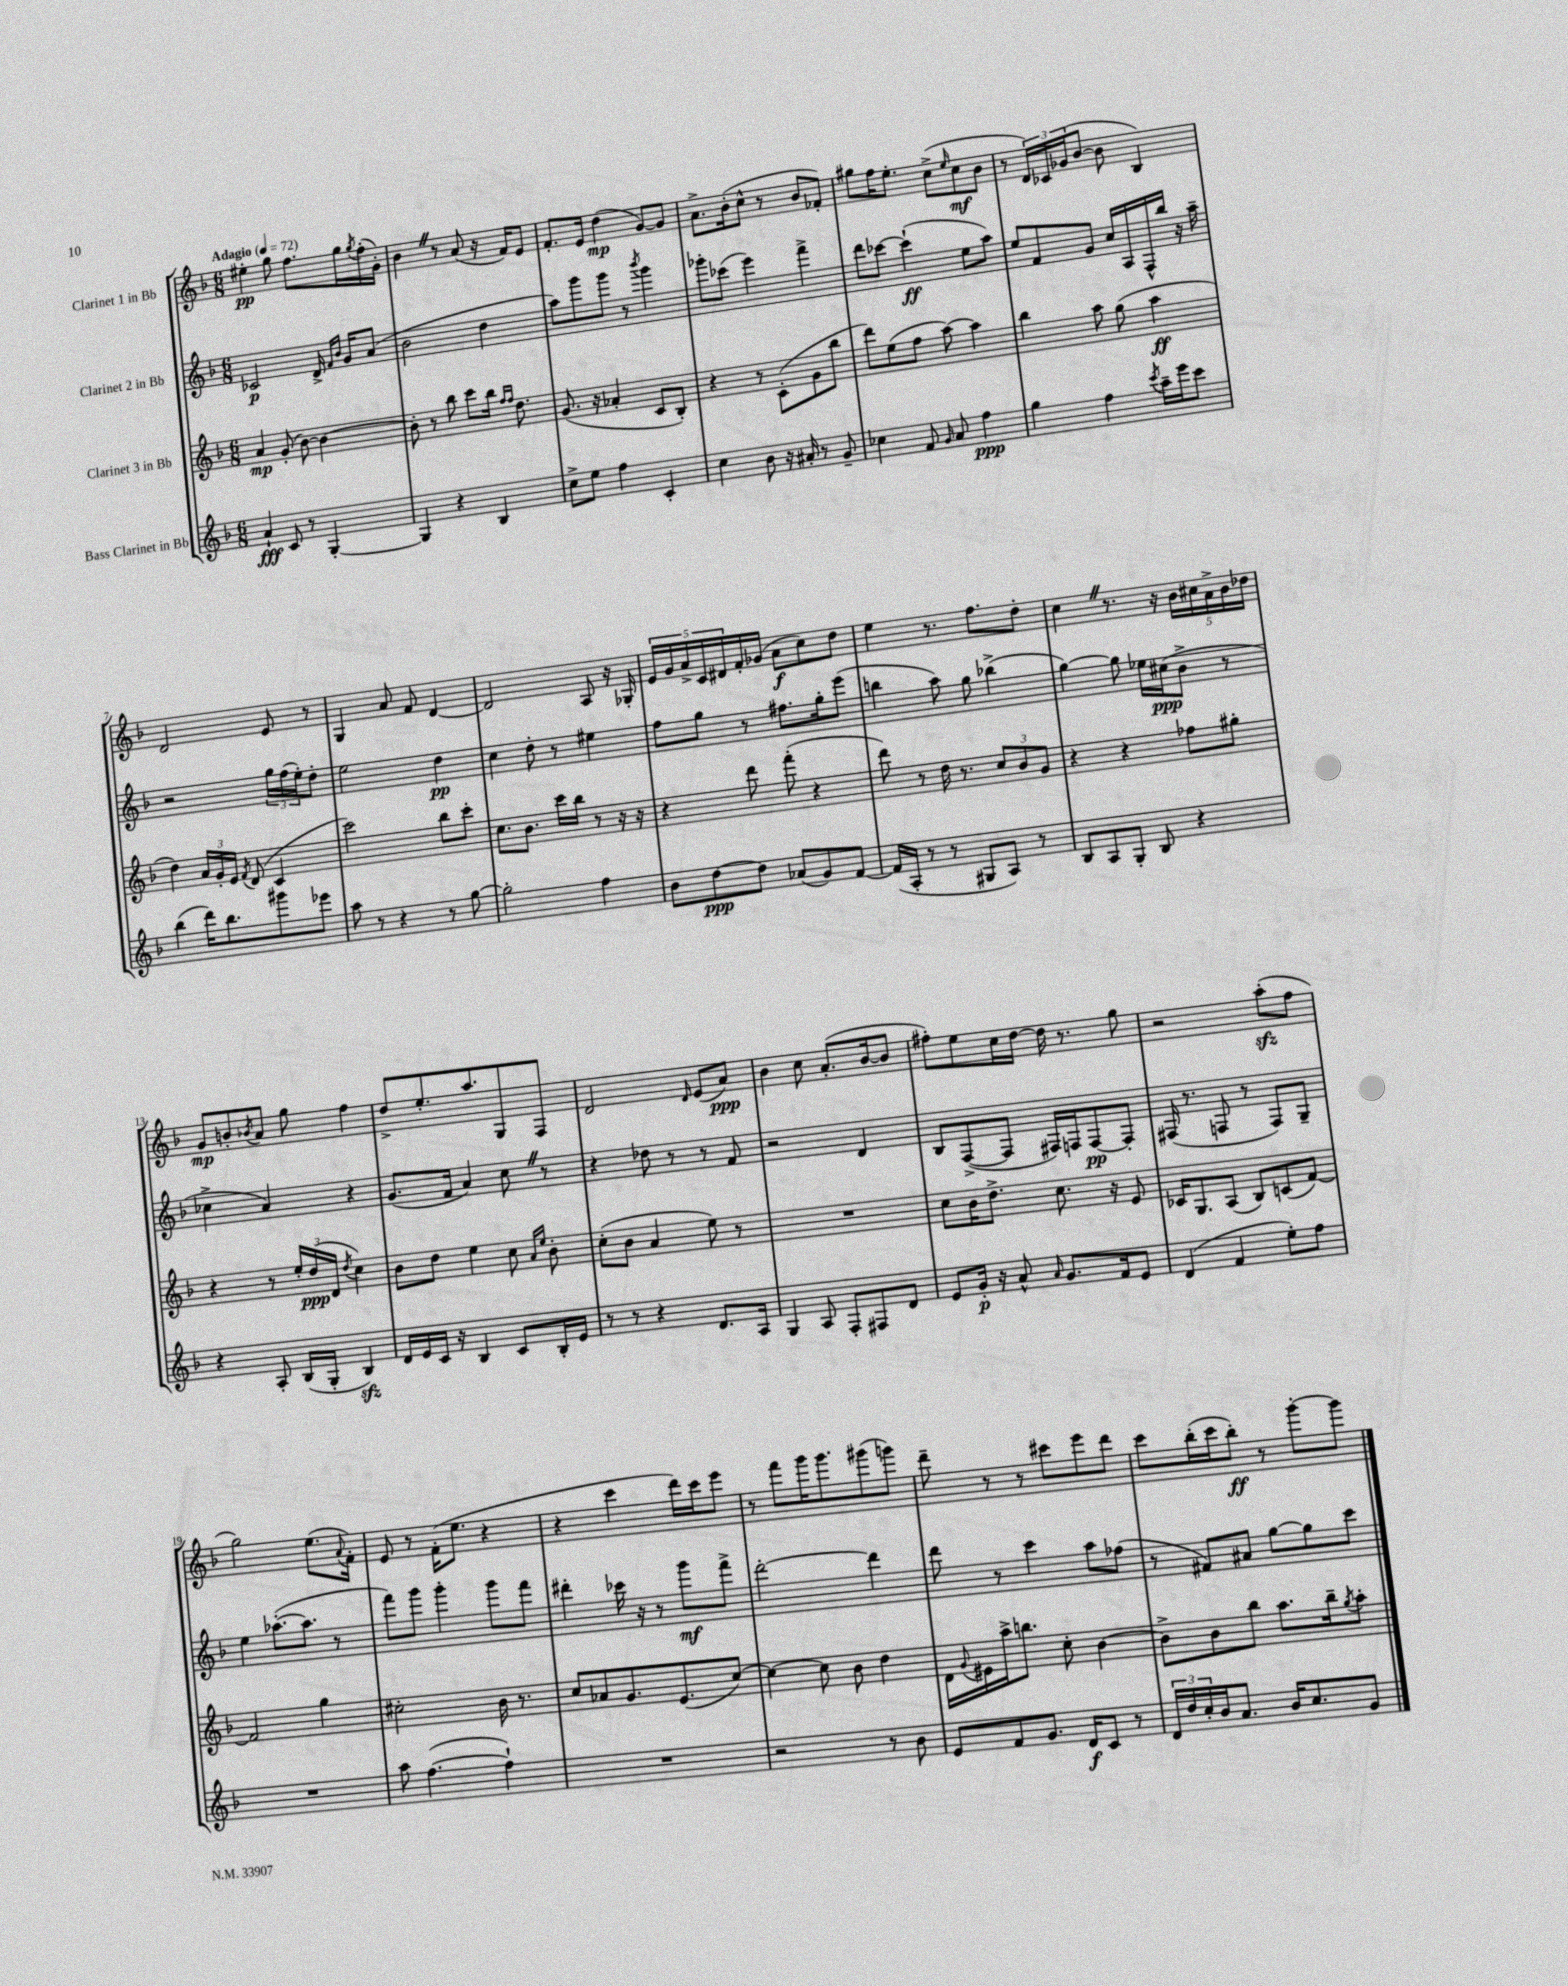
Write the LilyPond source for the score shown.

<<
\new StaffGroup <<
\new Staff = "s0" \with { instrumentName = "Clarinet 1 in Bb" } {
    \clef treble \key f \major \numericTimeSignature \time 6/8 \tempo "Adagio" 4 = 72
    eis''4-.\pp g''8 f''8. g''16 \acciaccatura { g''8 } f''16-.( g'16-.) |
    bes'4 \once \override BreathingSign.text = \markup { \musicglyph "scripts.caesura.straight" } \breathe r8 a'8( r16 f'16) e'8 |
    f'8.-. e'16 d''4\mp( g'8~) g'8 |
    a'8.-> bes'16-.( c''8-^ r8 bes'8 fes'8-.) |
    gis''8 f''16 e''8.-. c''8->( \grace { e''16 } c''8\mf bes'8 |
    r8 \tuplet 3/2 { d'16) ces'16 ges'16( } bes'8~ bes'8 bes4) |
    d'2 e'8 r8 |
    g4 a'8 f'8 d'4~ |
    d'2 a8 r16 ges16-. |
    \tuplet 5/4 { e'16 g'16 a'16-> c'16 dis'16 } f'16-. ges'16( a'8\f c''8) d''8 |
    e''4 r8. f''8. d''8-. |
    c''4 \once \override BreathingSign.text = \markup { \musicglyph "scripts.caesura.straight" } \breathe r8. r16 \tuplet 5/4 { bes'16 cis''16 a'16-> bes'16 des''16 } |
    g'8\mp b'8-. \acciaccatura { bes'8 } a'8 g''8 f''4 |
    d''8-> e''8.-. a''8. g8 f8 |
    d'2 \grace { d'16 } e'8( a'8\ppp) |
    bes'4 c''8 a'8.-.( bes'16~ bes'8 |
    fis''8-.) e''8 c''16 d''16~ d''16 r8. g''8 |
    r2 a''8-.\sfz( f''8 |
    g''2) e''8.( \appoggiatura { a'8 } f'16-.) |
    e'8 r8 f'16-.( e''8. r4 |
    r4 c'''4 d'''16) c'''16 e'''8 |
    r8 f'''8 g'''16 g'''8. gis'''8( g'''8) |
    d'''8-- r8 r8 cis'''8 e'''8 d'''8 |
    c'''8 bes''16-.( c'''16 bes''8-.\ff) r8 g'''8~-. g'''8 \bar "|." |
}
\new Staff = "s1" \with { instrumentName = "Clarinet 2 in Bb" } {
    \clef treble \key f \major \numericTimeSignature \time 6/8
    ces'2\p d'16-> \grace { f'16 bes'16 } g'16 a'8( |
    bes'2 d''4 |
    a''8) g'''8 g'''8 r8 \acciaccatura { bes'''8 } g'''4 |
    ges'''8-. ces'''8( e'''4) f'''4-> |
    d'''8 ces'''8~ ces'''4-!\ff( e''8 a''8) |
    e''8 f'8 g'8 c''16 a16 f16-^ bes''16 r16 a''16-- |
    r2 \tuplet 3/2 { g''16 f''16( e''16-.) } d''8-. |
    e''2 d''4\pp |
    c''4 d''8-. r8 eis''4 |
    f''8 g''8 r8 fis''8. g''16-. e'''8( |
    b''4 a''8) g''8 bes''4->( |
    g''4~) g''8 ees''16 cis''16\ppp( bes'8-> r8 |
    ces''4-> a'4) r4 |
    g'8.( f'16 a'4) c''8 \once \override BreathingSign.text = \markup { \musicglyph "scripts.caesura.straight" } \breathe r8 |
    r4 des''8 r8 r8 f'8 |
    r2 d'4 |
    bes8 f8~->( f8 fis16) f16 f8~\pp f8-. |
    fis16( r8. f8 r8 f8) g8-- |
    e''4 aes''8.~-.( aes''8. r8 |
    f'''8) g'''8 g'''4-. g'''8 f'''8 |
    dis'''4-. ces'''16 r16 r8 g'''8\mf f'''8-> |
    d'''2~-. d'''4 |
    d'''8 r8 c'''4 a''8 fes''8( |
    r8 fis'8) ais'8 g''8~ g''8 c'''8 \bar "|." |
}
\new Staff = "s2" \with { instrumentName = "Clarinet 3 in Bb" } {
    \clef treble \key f \major \numericTimeSignature \time 6/8
    a'4\mp g'8-.( bes'8~) bes'4~ |
    bes'8-. r8 bes''8 c'''8 bes''16 \grace { f''16 f''16 } d''8. |
    g'8.( r16 aes'4-. c'8 bes8-.) |
    r4 r8 c'8-.( g'8 bes''8 |
    d'''8) e''8( f''8 a''8~) a''4 |
    bes''4 a''8 g''8( a''4\ff |
    d''4) \tuplet 3/2 { a'16 g'16-. e'16 } \acciaccatura { f'8 } d'8( c'4 |
    c'''2) bes''8 c'''8-. |
    c''8. bes'8. c'''16 bes''16 r8 r16 r16 |
    r4 d'''8 f'''8-.( r4 |
    d'''8) r8 d''16 r8. \tuplet 3/2 { c''8 bes'8 g'8 } |
    r4 r4 fes''8 gis''8-. |
    r4 r8 \tuplet 3/2 { e''16-. d''16\ppp( d'16 } \acciaccatura { d''8 } c''4) |
    bes'8 d''8 e''4 c''8 \grace { a'16 e''16 } bes'8-. |
    c''8-.( bes'8 a'4 e''8) r8 |
    R2. |
    c''8 bes'16 d''8.-> c''8. r16 e'8 |
    ces'16 g8. a8( bes8) c'8( f'8~) |
    f'2 g''4 |
    cis''2-. bes'16 r8. |
    c''8 aes'8 g'8. e'8.( c''8~) |
    c''4~ c''8 bes'8 d''4 |
    d'16 \appoggiatura { g'8 } eis'16 a''16-> b''8. c''8-. bes'4~ |
    bes'8-> bes'8 bes''8 a''8. bes''16-- \acciaccatura { g''8 } a''8-. \bar "|." |
}
\new Staff = "s3" \with { instrumentName = "Bass Clarinet in Bb" } {
    \clef treble \key f \major \numericTimeSignature \time 6/8
    a'4-!\fff c'8 r8 g4~-. |
    g4 r4 bes4 |
    c''8-> e''8 f''4 c'4-. |
    c''4 bes'8 r16 ais'16-. r8 g'8-- |
    ces''4 f'8 \grace { g'16 } a'8 f''4\ppp |
    g''4 f''4 \acciaccatura { c'''8 } a''16-- e'''16 c'''8 |
    bes''4( d'''16) bes''8. gis'''8 ees'''8 |
    a''8 r8 r4 r8 g''8~ |
    g''2-. f''4 |
    bes'8 d''8~\ppp d''8 aes'8( g'8) f'8~ |
    f'16( a16-. r8 r8 gis8 a8) r8 |
    bes8 a8 g8-. bes8 r4 |
    r4 a8-. bes16( g16-. bes4\sfz) |
    d'16 e'16 c'16 r16 bes4 c'8 bes16-. e'16 |
    r8 r8 r4 d'8. a16 |
    g4 a8 f8-. fis8 d'8 |
    e'8 g'16-.\p r16 a'8-^ \grace { a'16 } g'8. f'16 e'8 |
    d'4( f'4 e''8-.) f''8 |
    R2. |
    a''8 f''4.~( f''4-!) |
    R2. |
    r2 r8 bes'8 |
    e'8 f'8 g'8. d'16\f c'8 r8 |
    \tuplet 3/2 { d'16 d''16 c''16-. } bes'16 a'8. bes'16 c''8. g'8 \bar "|." |
}
>>
>>
